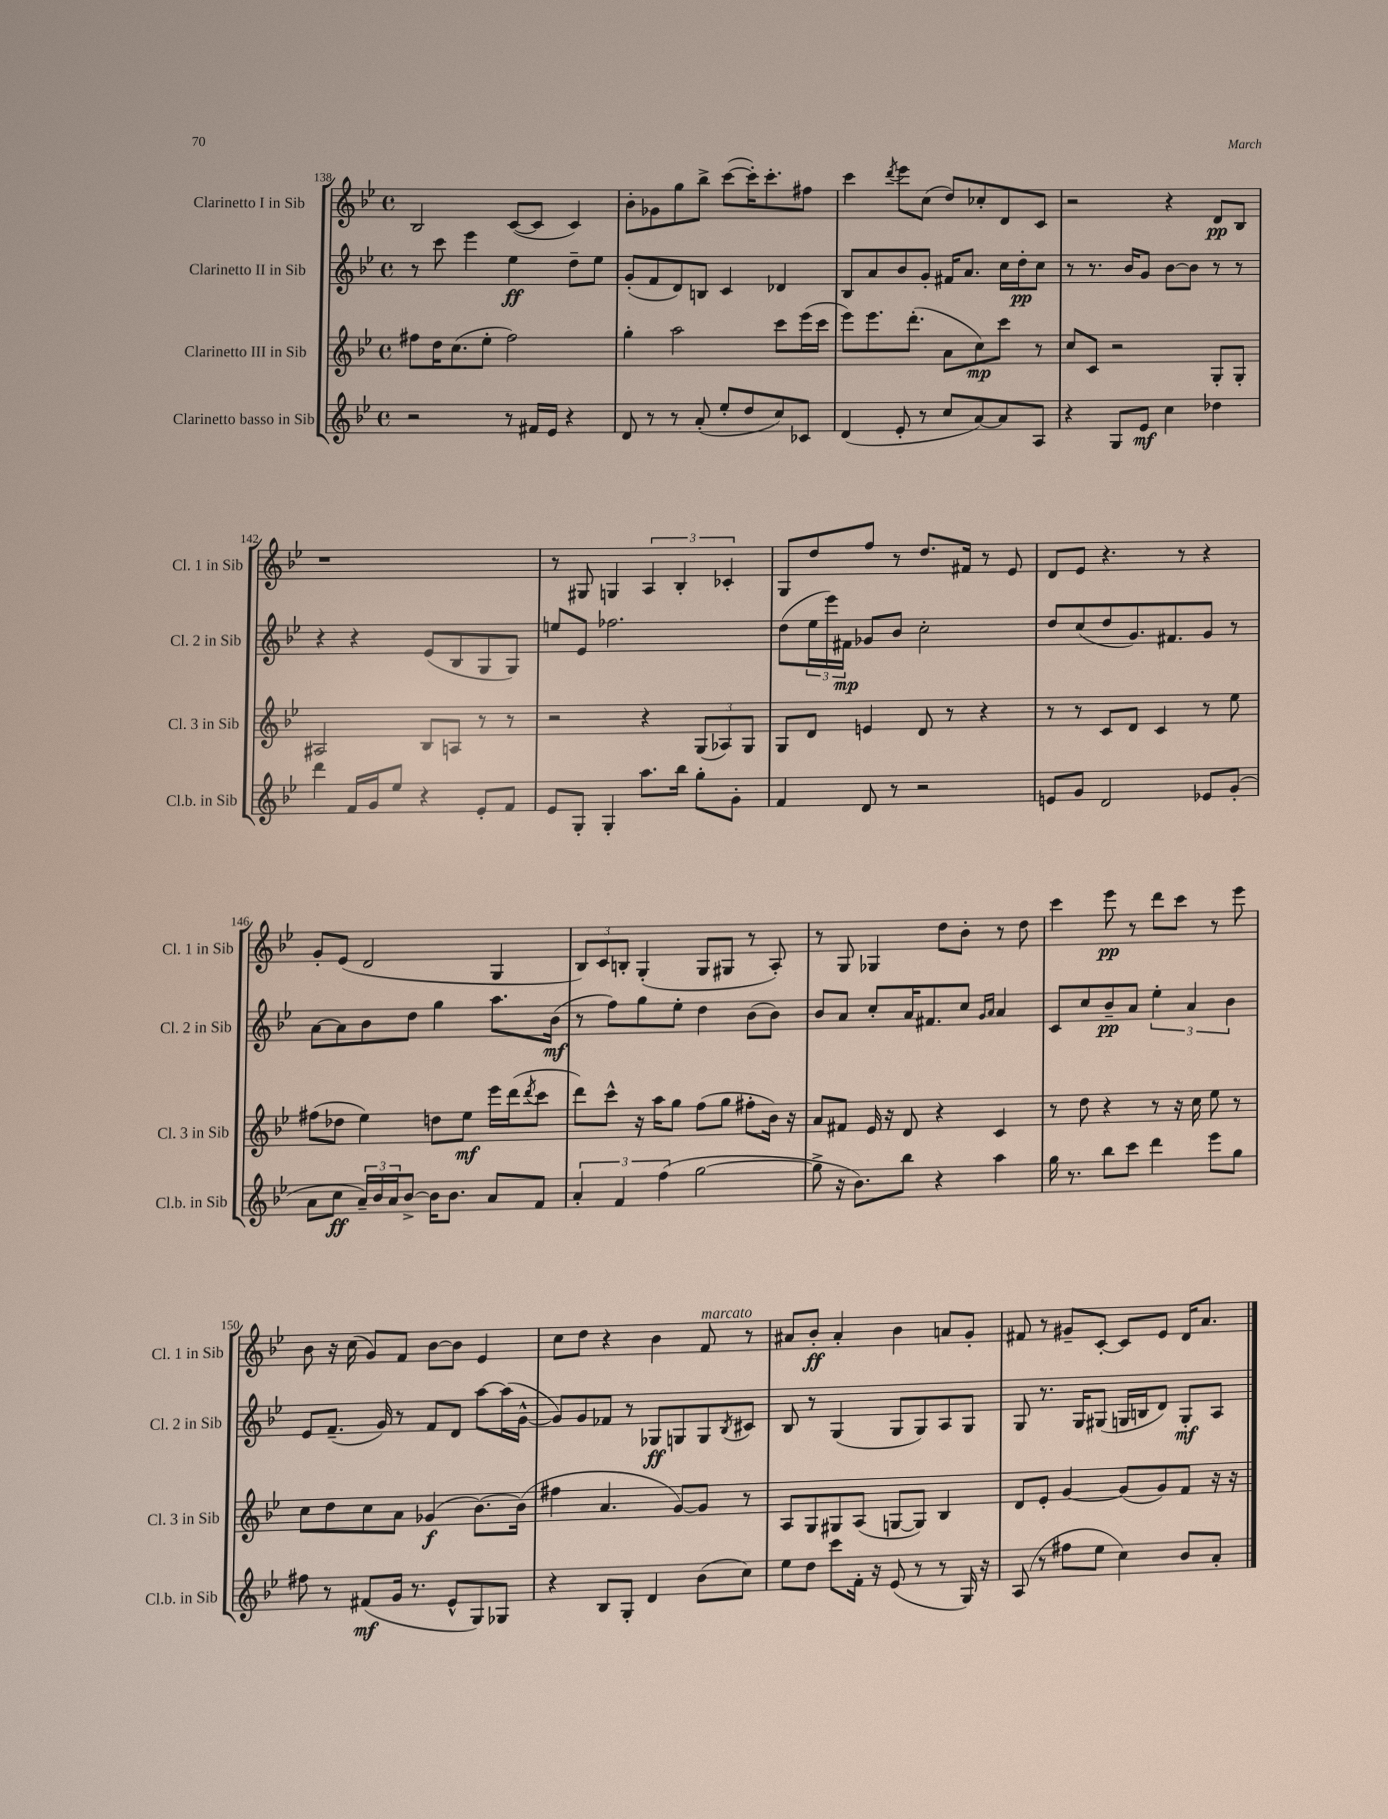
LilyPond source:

<<
\new StaffGroup <<
\new Staff = "s0" \with { instrumentName = "Clarinetto I in Sib" shortInstrumentName = "Cl. 1 in Sib" } {
    \clef treble \key bes \major \defaultTimeSignature \time 4/4
    bes2 c'8~( c'8 c'4) |
    bes'8-. ges'8 g''8 bes''8-> c'''8~( c'''16-.) c'''8.-. fis''8 |
    c'''4 \acciaccatura { d'''8 } ees'''8 c''8( d''8) ces''8-. d'8 c'8 |
    r2 r4 d'8\pp bes8 |
    r1 |
    r8 gis8 g4 \tuplet 3/2 { a4 bes4-. ces'4-. } |
    g8 d''8 f''8 r8 d''8. fis'16 r8 ees'8 |
    d'8 ees'8 r4. r8 r4 |
    g'8-. ees'8( d'2 g4 |
    \tuplet 3/2 { bes8) c'8 b8-. } g4-.( g8 gis8 r8 a8-.) |
    r8 g8 ges4 d''8 bes'8-. r8 d''8 |
    c'''4 ees'''8\pp r8 d'''8 c'''8 r8 ees'''8 |
    bes'8 r16 c''16( g'8) f'8 bes'8~ bes'8 ees'4 |
    c''8 d''8 r4 bes'4 f'8^\markup { \italic "marcato" } r8 |
    ais'8 bes'8-.\ff ais'4-. bes'4 a'8 g'8-. |
    fis'8 r8 gis'8-- c'8~-. c'8 ees'8 d'16 a'8. \bar "|." |
}
\new Staff = "s1" \with { instrumentName = "Clarinetto II in Sib" shortInstrumentName = "Cl. 2 in Sib" } {
    \clef treble \key bes \major \defaultTimeSignature \time 4/4
    r8 c'''8 ees'''4 ees''4\ff d''8-- ees''8 |
    g'8-.( f'8 d'8) b8 c'4 des'4 |
    bes8 a'8 bes'8 g'8-. fis'16 a'8. c''16 d''16-.\pp c''8 |
    r8 r8. bes'16 g'8 bes'8~ bes'8 r8 r8 |
    r4 r4 ees'8( bes8 g8 g8) |
    e''8 ees'8 fes''2. |
    d''8( \tuplet 3/2 { ees''16 ees'''16) fis'16\mp } ges'8 bes'8 c''2-. |
    d''8 c''8( d''8 g'8.) fis'8. g'8 r8 |
    a'8~ a'8 bes'8 d''8 g''4 a''8. bes'16\mf( |
    r8 f''8) g''8 ees''8-. d''4 bes'8( bes'8) |
    bes'8 a'8 c''8-. a'16 fis'8. c''8 \grace { g'16 a'16 } a'4 |
    c'8 c''8 bes'8--\pp a'8 \tuplet 3/2 { ees''4-. a'4 bes'4 } |
    ees'8 f'8.--( g'16) r8 f'8 d'8 a''8~ a''16( g'16~-^ |
    g'8) g'8 fes'8 r8 ges8\ff g8 g8 \acciaccatura { bes8 } cis'8 |
    bes8 r8 g4( g8 g8) a8 g8 |
    g8 r8. g16 gis8( g16 b16 d'8) g8-.\mf a8 \bar "|." |
}
\new Staff = "s2" \with { instrumentName = "Clarinetto III in Sib" shortInstrumentName = "Cl. 3 in Sib" } {
    \clef treble \key bes \major \defaultTimeSignature \time 4/4
    fis''8 d''16 c''8.( ees''8-. fis''2) |
    g''4-. a''2 c'''8 ees'''16( c'''16 |
    ees'''8) ees'''8. d'''8.-.( a'8 c''8\mp) c'''8 r8 |
    c''8 c'8 r2 g8-. g8-. |
    ais2 bes8 a8 r8 r8 |
    r2 r4 \tuplet 3/2 { g8( aes8) g8 } |
    g8 d'8 e'4 d'8 r8 r4 |
    r8 r8 c'8 d'8 c'4 r8 ees''8 |
    fis''8( des''8 ees''4) d''8 ees''8\mf ees'''16 d'''16( \acciaccatura { d'''8 } c'''8 |
    d'''8) c'''8-^ r16 a''16 g''8 f''8( g''8 fis''8-. bes'16) r16 |
    a'8 fis'8 ees'16 r16 d'8 r4 c'4 |
    r8 d''8 r4 r8 r16 c''16 ees''8 r8 |
    c''8 d''8 c''8 a'8 ges'4\f( bes'8.~) bes'16( |
    fis''4 a'4. g'8~) g'8 r8 |
    a8 g8 gis8 a8( g8~ g8) bes4 |
    d'8 ees'8-. g'4~ g'8( g'8) f'8 r16 r16 \bar "|." |
}
\new Staff = "s3" \with { instrumentName = "Clarinetto basso in Sib" shortInstrumentName = "Cl.b. in Sib" } {
    \clef treble \key bes \major \defaultTimeSignature \time 4/4
    r2 r8 fis'16 ees'16 r4 |
    d'8 r8 r8 a'8-.( ees''8-. d''8 c''8) ces'8 |
    d'4( ees'8-. r8 c''8 a'8~) a'8 a8 |
    r4 g8 ees'8\mf c''4 des''4 |
    d'''4 f'16 g'16 ees''8 r4 ees'8-. f'8 |
    ees'8 g8-. g4-. a''8. bes''16 g''8-. g'8-. |
    f'4 d'8 r8 r2 |
    e'8 g'8 d'2 ees'8 g'8-.( |
    a'8 c''8\ff \tuplet 3/2 { a'16--) bes'16 a'16 } bes'8~-> bes'16 bes'8. a'8 f'8 |
    \tuplet 3/2 { a'4-. f'4 f''4( } g''2~ |
    g''8-> r16 bes'8.) bes''8 r4 a''4 |
    g''16 r8. bes''8 c'''8 d'''4 ees'''8 g''8 |
    fis''8 r8 fis'8\mf( g'16 r8. ees'8-^ g8) ges8 |
    r4 bes8 g8-. d'4 bes'8( c''8) |
    ees''8 d''8 c'''8 f'16-. r16 ees'8( r8 r8 g16) r16 |
    a8( r8 fis''8 ees''8 c''4) bes'8 a'8-. \bar "|." |
}
>>
>>
\layout { \context { \Score currentBarNumber = #138 } }
